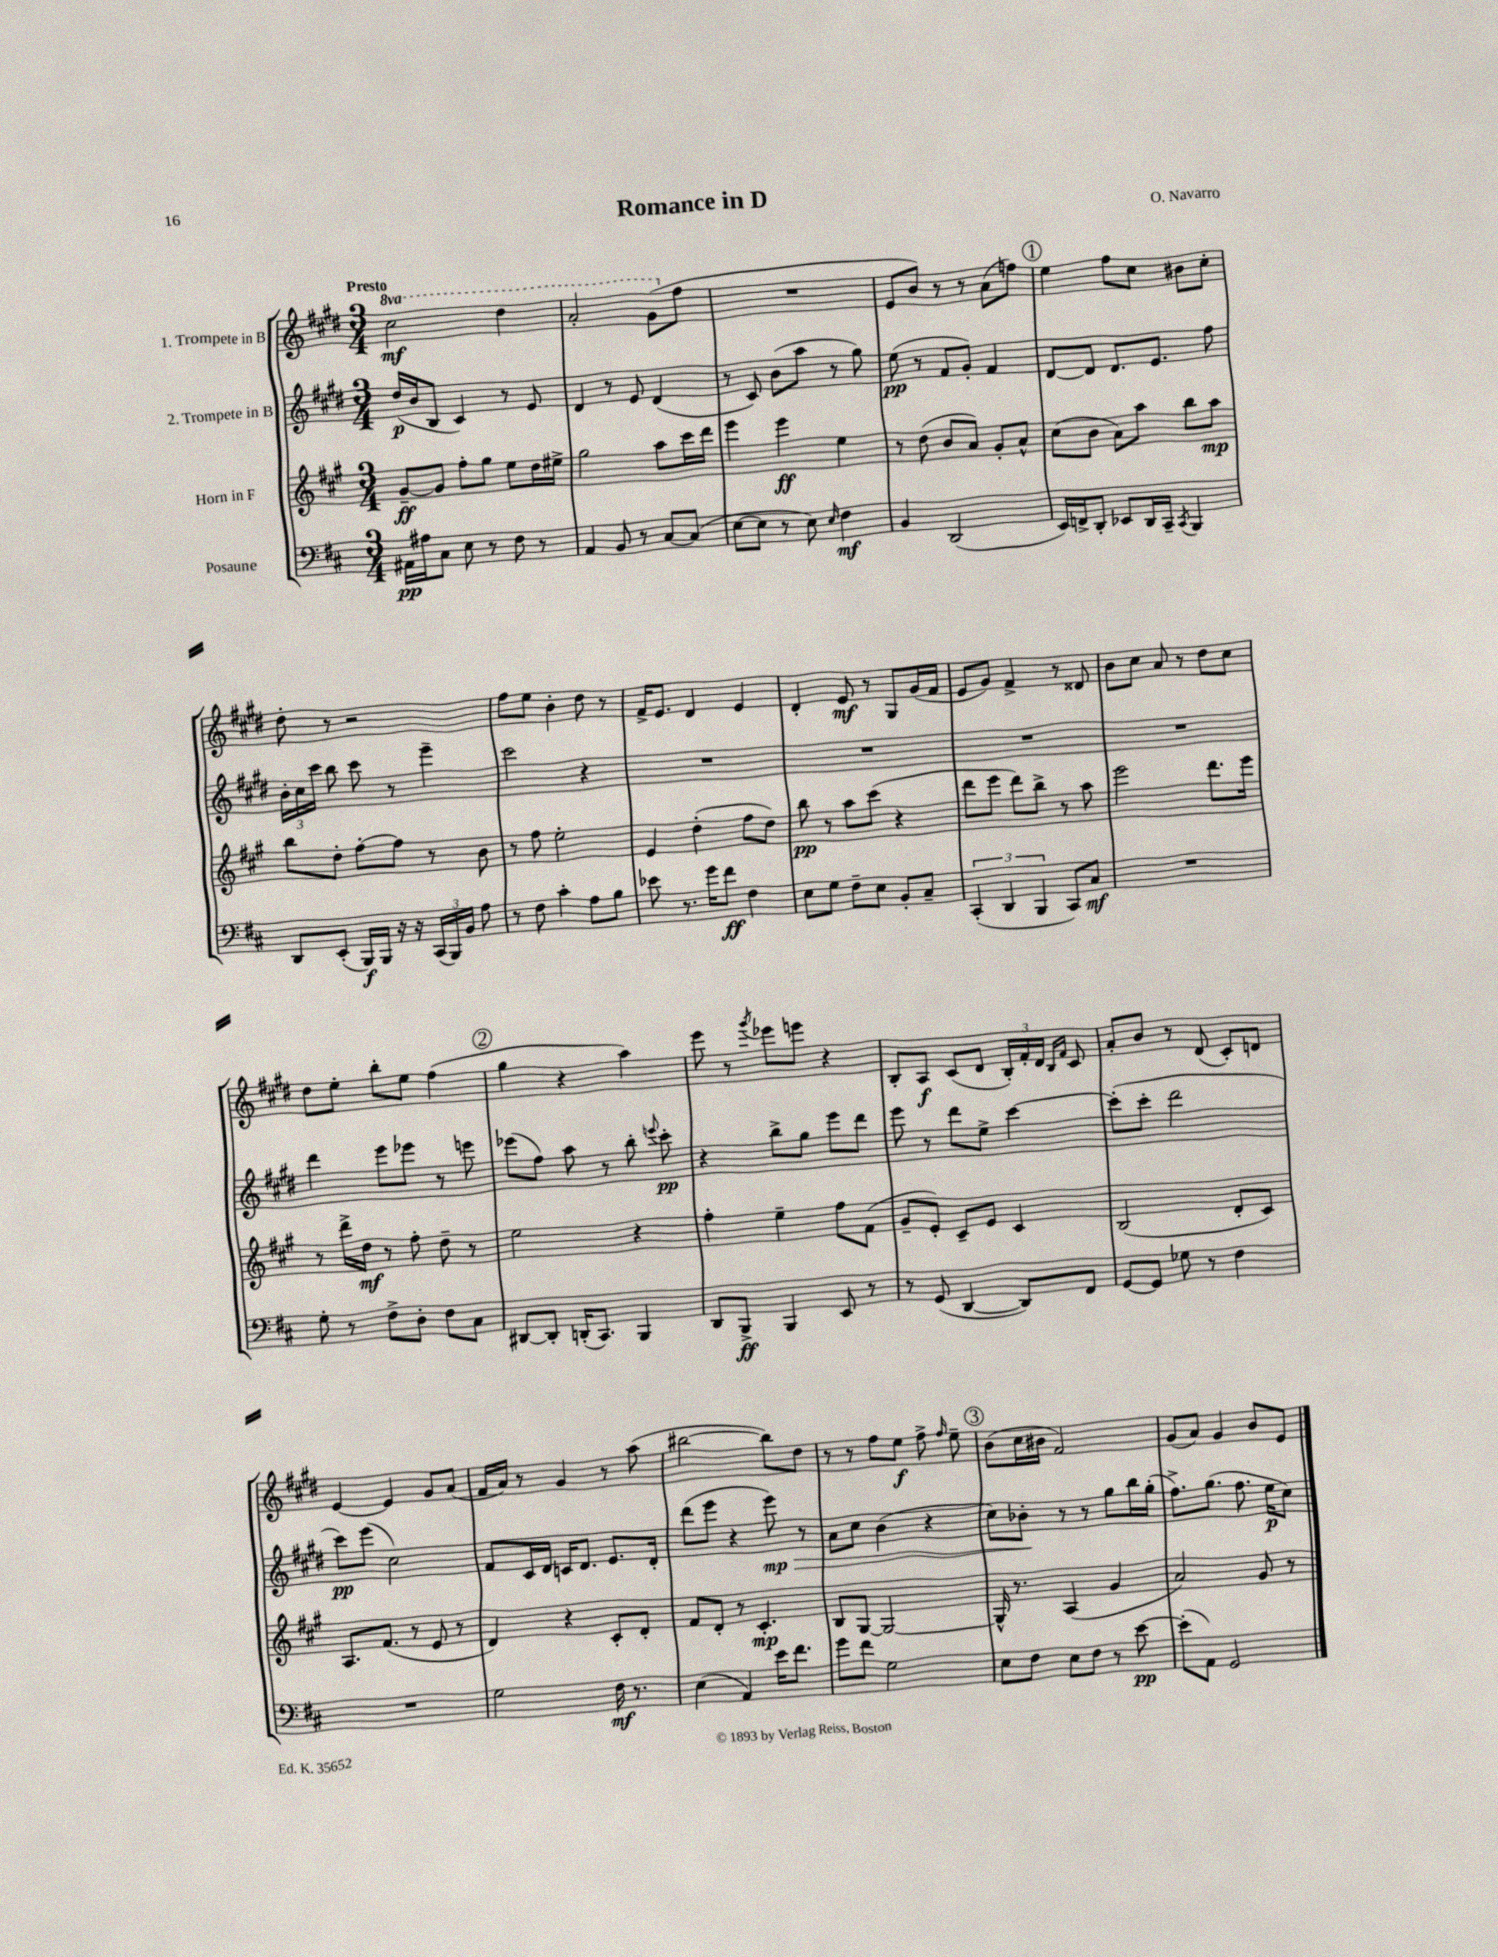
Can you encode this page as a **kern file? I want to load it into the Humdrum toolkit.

**kern	**dynam	**kern	**dynam	**kern	**dynam	**kern	**dynam
*part4	*part4	*part3	*part3	*part2	*part2	*part1	*part1
*staff4	*staff4	*staff3	*staff3	*staff2	*staff2	*staff1	*staff1
*I"Posaune	*	*I"Horn in F	*	*I"2. Trompete in B	*	*I"1. Trompete in B	*
*clefF4	*	*clefG2	*	*clefG2	*	*clefG2	*
*k[f#c#]	*	*k[f#c#g#]	*	*k[f#c#g#d#]	*	*k[f#c#g#d#]	*
*M3/4	*	*M3/4	*	*M3/4	*	*M3/4	*
*	*	*	*	*	*	*8va	*
=1	=1	=1	=1	=1	=1	=1	=1
!	!	!	!	!	!	!LO:TX:a:B:t=Presto	!
16AA#X\LL	pp	[8g#~/L	ff	(16dd#/LL	p	2ccc#\	mf
16A#X\J	.	.	.	16b/J	.	.	.
8C#\J	.	8g#/J]	.	8B/J	.	.	.
8E\	.	8ff#'\L	.	4c#/)	.	.	.
8r	.	8gg#\J	.	.	.	.	.
8F#\	.	8ee\L	.	8r	.	4ddd#\	.
8r	.	16dd\L	.	8e/	.	.	.
.	.	16ee#X^\JJ	.	.	.	.	.
=2	=2	=2	=2	=2	=2	=2	=2
4AA/	.	2gg#\	.	4d#/	.	2aa'/	.
8BB/	.	.	.	8r	.	.	.
8r	.	.	.	8e/	.	.	.
[8C#/L	.	8aa\L	.	(4d#/	.	(8gg#\L	.
*	*	*	*	*	*	*X8va	*
(8C#/J]	.	16ccc#\L	.	.	.	8ff#\J	.
.	.	16ddd\JJ	.	.	.	.	.
=3	=3	=3	=3	=3	=3	=3	=3
[8E\L	.	4eee\	.	8r	.	2.r	.
8E\J]	.	.	.	8c#/)	.	.	.
8r	.	4eee\	ff	(8b\L	.	.	.
8E\)	.	.	.	8aa\J	.	.	.
16qqE/	.	.	.	.	.	.	.
4F#\	mf	4ee\	.	8r	.	.	.
.	.	.	.	8gg#\)	.	.	.
=4	=4	=4	=4	=4	=4	=4	=4
4BB/	.	8r	.	(8ee\	pp	8e/L	.
.	.	(8dd\	.	8r	.	8b/J)	.
(2DD/	.	8b/L	.	8f#/L	.	8r	.
.	.	8a/J)	.	8g#'/J)	.	8r	.
.	.	8g#'/L	.	4f#/	.	(8a\L	.
.	.	8a^^/J	.	.	.	8ffn\J)	.
!!LO:REH:place=s1:t=1
=5	=5	=5	=5	=5	=5	=5	=5
16EE/LL)	.	(8cc#\L	.	[8d#/L	.	4ee\	.
16FFn^/J	.	.	.	.	.	.	.
8DD'/J	.	8b\J	.	8d#/J]	.	.	.
8EE-X/L	.	8a\L)	.	8.d#/L	.	8ff#\L	.
16DD/L	.	8aa\J	.	.	.	8cc#\J	.
16CC#~/JJ	.	.	.	8.e/J	.	.	.
8qCC#/	.	.	.	.	.	.	.
4BBB/	.	8bb\L	.	.	.	8b#X\L	.
.	.	8aa\J	mp	8ff#\	.	8cc#'\J	.
!!LO:LB:g=z
=6	=6	=6	=6	=6	=6	=6	=6
8DD/L	.	8bb\L	.	24b'\LL	.	8dd#'\	.
.	.	.	.	24cc#\	.	.	.
.	.	.	.	24ccc#\JJ	.	.	.
(8EE'/J	.	8dd'\J	.	8bb\	.	8r	.
16BBB/LL)	f	[8ff#'\L	.	8ccc#\	.	2r	.
16BBB/JJ	.	.	.	.	.	.	.
16r	.	8ff#\J]	.	8r	.	.	.
16r	.	.	.	.	.	.	.
(24CC#/LL	.	8r	.	4eee~\	.	.	.
24BBB/)	.	.	.	.	.	.	.
24BB/JJ	.	.	.	.	.	.	.
8A\	.	8b\	.	.	.	.	.
=7	=7	=7	=7	=7	=7	=7	=7
8r	.	8r	.	2ccc#\	.	8ff#\L	.
8F#\	.	8ff#\	.	.	.	8ee\J	.
4c#'\	.	2ee'\	.	.	.	4b'\	.
8A\L	.	.	.	4r	.	8dd#\	.
8B\J	.	.	.	.	.	8r	.
=8	=8	=8	=8	=8	=8	=8	=8
8e-X\	.	4e/	.	2.r	.	16f#^/KL	.
.	.	.	.	.	.	8.e/J	.
8.r	.	.	.	.	.	.	.
.	.	(4dd'\	.	.	.	4d#/	.
16g\KL	.	.	.	.	.	.	.
8f#\J	ff	.	.	.	.	.	.
4F#\	.	8ff#\L	.	.	.	4e/	.
.	.	8dd\J)	.	.	.	.	.
=9	=9	=9	=9	=9	=9	=9	=9
8E\L	.	8bb\	pp	2.r	.	4d#'/	.
8G\J	.	8r	.	.	.	.	.
8F#~\L	.	8aa\L	.	.	.	8e/	mf
8E\J	.	(8ccc#\J	.	.	.	8r	.
8BB'/L	.	4r	.	.	.	8G#/L	.
8C#~/J	.	.	.	.	.	(16g#/L	.
.	.	.	.	.	.	16f#/JJ	.
=10	=10	=10	=10	=10	=10	=10	=10
(6CC#'/	.	8ddd\L	.	2.r	.	8e/L	.
.	.	8eee\J	.	.	.	8g#/J)	.
6DD/	.	.	.	.	.	.	.
.	.	8ddd\L)	.	.	.	4f#^/	.
6BBB/	.	.	.	.	.	.	.
.	.	8bb^\J	.	.	.	.	.
8CC#/L)	.	8r	.	.	.	8r	.
8C#/J	mf	8aa\	.	.	.	8d##X/	.
=11	=11	=11	=11	=11	=11	=11	=11
2.r	.	2eee\	.	2.r	.	8b\L	.
.	.	.	.	.	.	8cc#\J	.
.	.	.	.	.	.	8a/	.
.	.	.	.	.	.	8r	.
.	.	8.ddd\L	.	.	.	8dd#\L	.
.	.	.	.	.	.	8cc#\J	.
.	.	16eee\Jk	.	.	.	.	.
!!LO:LB:g=z
=12	=12	=12	=12	=12	=12	=12	=12
8G'\	.	8r	.	4ddd#\	.	8dd#\L	.
8r	.	16ddd^\LL	.	.	.	8ee'\J	.
.	.	16dd\JJ	mf	.	.	.	.
8F#^\L	.	8r	.	8eee\L	.	8bb'\L	.
8D'\J	.	8ff#'\	.	8eee-X\J	.	8ee\J	.
8F#\L	.	8dd~\	.	8r	.	(4ff#\	.
8C#\J	.	8r	.	8eeen\	.	.	.
!!LO:REH:place=s1:t=2
=13	=13	=13	=13	=13	=13	=13	=13
[8DD#X/L	.	2ee\	.	(8eee-X\L	.	4gg#\	.
8DD#'/J]	.	.	.	8ff#\J)	.	.	.
(16DDn'/KL	.	.	.	8aa\	.	4r	.
8.CC#/J)	.	.	.	.	.	.	.
.	.	.	.	8r	.	.	.
4BBB/	.	4r	.	8bb'\	.	4aa\)	.
.	.	.	.	8qqeeen/	.	.	.
.	.	.	.	8ccc#'\	pp	.	.
=14	=14	=14	=14	=14	=14	=14	=14
8DD/L	.	4ff#'\	.	4r	.	8eee\	.
8BBB^/J	ff	.	.	.	.	8r	.
.	.	.	.	.	.	8qggg#/	.
4BBB/	.	4ee~\	.	8bb^\L	.	8eee-X\L	.
.	.	.	.	8gg#\J	.	8eeen\J	.
8EE/	.	8ff#\L	.	8eee\L	.	4r	.
8r	.	(8f#\J	.	8ddd#\J	.	.	.
=15	=15	=15	=15	=15	=15	=15	=15
8r	.	8g#~/L	.	8eee\	.	8B'/L	.
(8GG/	.	8e'/J)	.	8r	.	8A/J	f
[4DD/	.	8c#~/L	.	8ddd#\L	.	(8c#/L	.
.	.	8e/J	.	8ee^\J	.	8d#/J	.
8DD/L])	.	4c#/	.	[4ccc#\	.	24B'/LL)	.
.	.	.	.	.	.	24f#'/	.
.	.	.	.	.	.	24d#/JJ	.
.	.	.	.	.	.	16qqB/LL	.
.	.	.	.	.	.	16qqf#/JJ	.
8FF#/J	.	.	.	.	.	8c#/	.
=16	=16	=16	=16	=16	=16	=16	=16
[8GG/L	.	(2B/	.	(8ccc#'\L]	.	8a'/L	.
8GG/J]	.	.	.	8ccc#'\J	.	8b/J	.
8G-X\	.	.	.	2ddd#\	.	8r	.
8r	.	.	.	.	.	(8d#/	.
4F#\	.	8d'/L	.	.	.	8c#'/L)	.
.	.	8c#/J)	.	.	.	8dn/J	.
!!LO:LB:g=z
=17	=17	=17	=17	=17	=17	=17	=17
2.r	.	8.A/L	.	8ccc#\L)	pp	[4e/	.
.	.	.	.	(8eee\J	.	.	.
.	.	(8.f#/J	.	.	.	.	.
.	.	.	.	2cc#\)	.	4e/]	.
.	.	8r	.	.	.	.	.
.	.	8e/	.	.	.	8g#/L	.
.	.	8r	.	.	.	(8a/J	.
=18	=18	=18	=18	=18	=18	=18	=18
2G\	.	4d/)	.	8f#/L	.	16f#/LL	.
.	.	.	.	.	.	16a/JJ)	.
.	.	.	.	16c#/L	.	8r	.
.	.	.	.	16d#/JJ	.	.	.
.	.	4r	.	16cn/KL	.	4g#/	.
.	.	.	.	8.d#/J	.	.	.
16F#\	mf	8c#'/L	.	8.e/L	.	8r	.
8.r	.	.	.	.	.	.	.
.	.	8d'/J	.	.	.	(8aa\	.
.	.	.	.	16d#'/Jk	.	.	.
=19	=19	=19	=19	=19	=19	=19	=19
(4E\	.	8f#/L	.	(8ddd#\L	.	[2bb#X\	.
.	.	8d'/J	.	8eee\J	.	.	.
4AA/)	.	8r	.	4r	.	.	.
.	.	4.c#'/	mp	.	.	.	.
!	!	!	!	!	!LO:HP:b	!	!
16e\KL	.	.	.	8eee\)	> mp	8bb#\L])	.
8.f#\J	.	.	.	.	.	.	.
.	.	.	.	8r	.	8dd#\J	.
=20	=20	=20	=20	=20	=20	=20	=20
8g\L	.	8B/L	.	8a\L	.	8r	.
8f#\J	.	[8G#/J	.	8cc#\J	.	8r	.
2G\	.	2G#/_	.	(4b\	.	8ff#\L	.
.	.	.	.	.	.	8ee\J	f
.	.	.	.	4r	.	8ff#^\	.
.	.	.	.	.	.	16qqff#/	.
.	.	.	.	.	.	8ee~\	.
!!LO:REH:place=s1:t=3
=21	=21	=21	=21	=21	=21	=21	=21
8E\L	.	16G#^^/]	.	8cc#\L)	.	(8b\L	.
.	.	8.r	.	.	.	.	.
8F#\J	.	.	.	8b-X'\J	.	16cc#\L	.
.	.	.	.	.	.	16b#X\JJ	.
8E\L	.	(4A/	.	8r	]	2f#/)	.
8F#\J	.	.	.	8r	.	.	.
8r	.	4g#/	.	8gg#\L	.	.	.
[8e\	pp	.	.	16bb\L	.	.	.
.	.	.	.	(16gg#'\JJ	.	.	.
=22	=22	=22	=22	=22	=22	=22	=22
(8e'\L]	.	2a/)	.	8.ff#^\L)	.	(8g#/L	.
8AA\J)	.	.	.	.	.	8a/J)	.
.	.	.	.	(8.gg#\J	.	.	.
2GG/	.	.	.	.	.	4g#/	.
.	.	.	.	8.ff#\	.	.	.
.	.	8g#/	.	.	.	8b/L	.
.	.	.	.	16ee\KL	p	.	.
.	.	8r	.	8cc#\J)	.	8e/J	.
==	==	==	==	==	==	==	==
*-	*-	*-	*-	*-	*-	*-	*-
